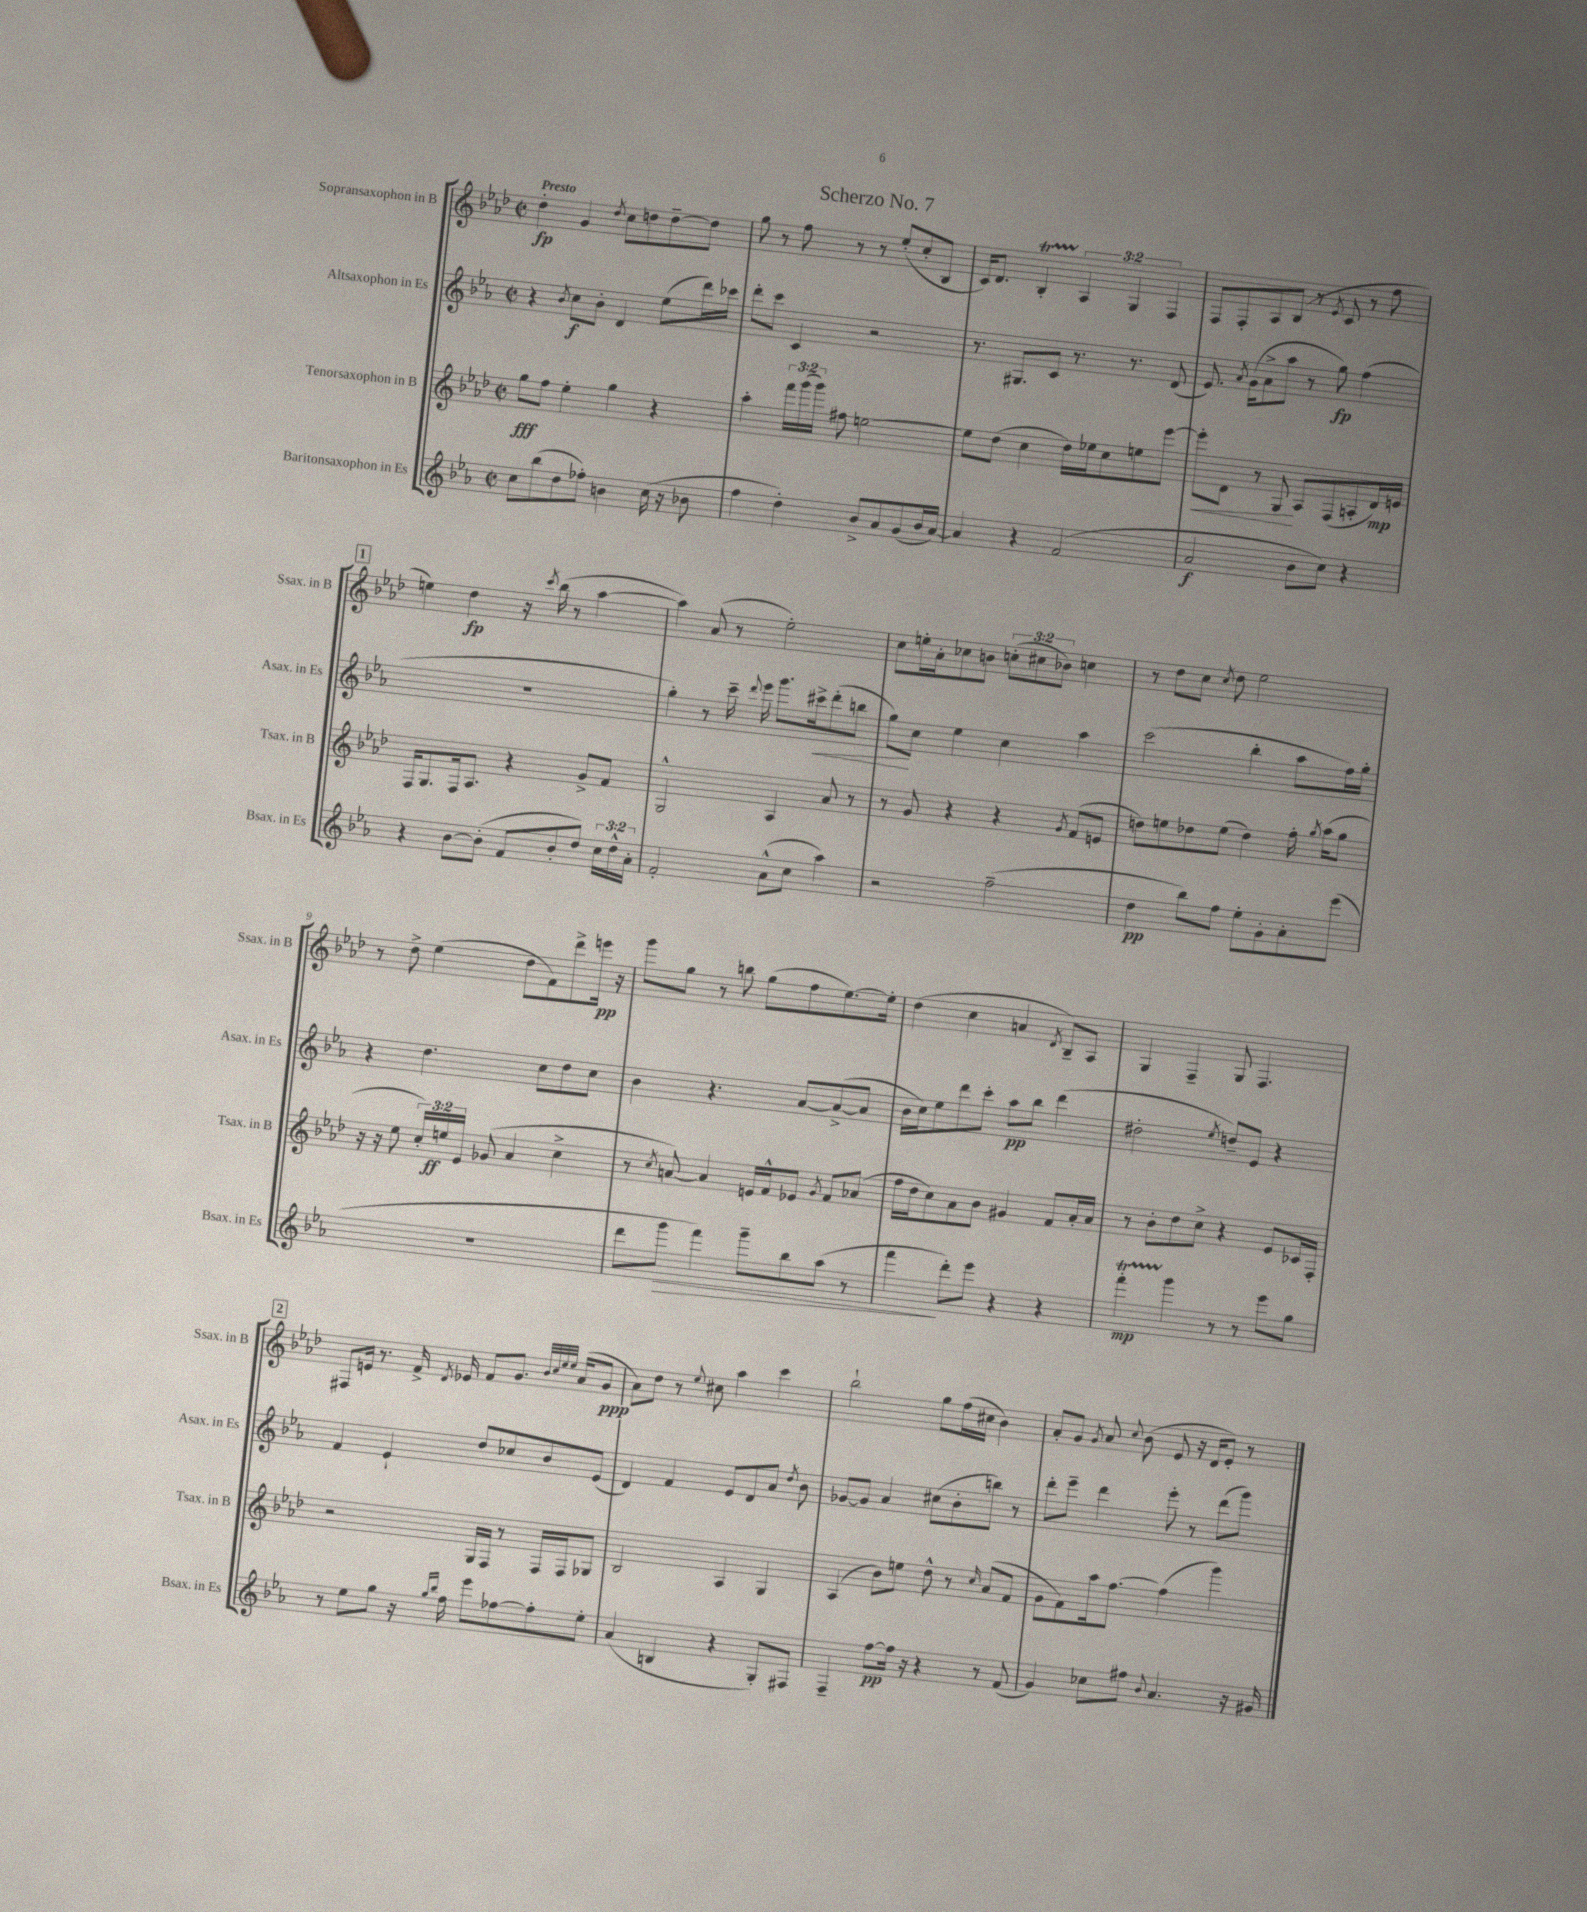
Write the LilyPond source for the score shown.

\header { title = "Scherzo No. 7" }
<<
\new StaffGroup <<
\new Staff = "s0" \with { instrumentName = "Sopransaxophon in B" shortInstrumentName = "Ssax. in B" } {
    \clef treble \key aes \major \defaultTimeSignature \time 2/2 \override Staff.TupletNumber.text = #tuplet-number::calc-fraction-text \tempo "Presto"
    \autoBeamOff des''4-.\fp g'4 \acciaccatura { des''8 } c''8[ d''8 d''8~-- d''8] |
    g''8 r8 f''8 r8 r8 ees''8[-.( c''8-. bes8] |
    c'16[) des'8.] bes4-.\startTrillSpan \tuplet 3/2 { aes4\stopTrillSpan g4 f4 } |
    f8[ f8-. aes8 bes8]( r8 \acciaccatura { ees'8 } c'8 r8 f''8 |
    \mark \markup { \box "1" } e''4) des''4\fp r16 \acciaccatura { c'''8 } bes''16( r8 aes''4~ |
    aes''4) aes'8( r8 ees''2-.) |
    c''8[ e''16-. aes'16-. ces''8 b'8] \tuplet 3/2 { c''8[-.( cis''8 bes'8]) } c''4 |
    r8 des''8[ c''8] \acciaccatura { c''8 } des''8 ees''2 |
    r8 des''8-> ees''4( des''8[ f'8) des'''8-> e'''16]\pp r16 |
    g'''8[ g''8] r8 b''8 g''8[( f''8 ees''8.~) ees''16]-. |
    des''4( c''4 a'4 \acciaccatura { des'8 } bes8[--) aes8] |
    g4 f4-- g8 f4. |
    \mark \markup { \box "2" } fis8[ e'16] r8. f'16-> \acciaccatura { des'8 } ees'16 f'8[ g'8.] \grace { bes'32[ c''32 ees''32 ees''32] } aes'16[( g'8]\ppp |
    aes'8[) des''8] r8 \appoggiatura { ees''8 } cis''8 aes''4 c'''4 |
    bes''2-! g''8[ f''16( cis''16] bes'4) |
    aes'8[-. g'8] \acciaccatura { g'8 } aes'8 \appoggiatura { c''8 } bes'8( ees'8 r16 des'16[ ees'8]-.) r8 \bar "|." |
}
\new Staff = "s1" \with { instrumentName = "Altsaxophon in Es" shortInstrumentName = "Asax. in Es" } {
    \clef treble \key ees \major \defaultTimeSignature \time 2/2
    \autoBeamOff r4 \acciaccatura { bes'8 } c''8[\f bes'8]-. d'4 ees''8[( d'''16) ces'''16] |
    d'''8[-. c'''8] c'4 r2 |
    r8. gis8.[ c'8] r8. r8. d'8( |
    ees'8.) \acciaccatura { aes'8 } g'16[( aes'8-> aes''8] r8 g''8\fp) f''4( |
    \mark \markup { \box "1" } R1 |
    g''4-.) r8 c'''16-- \appoggiatura { d'''8 } ees'''16 g'''8.[ cis'''16->\< d'''8-.( b''8] |
    g''8[\!) c''8] ees''4 c''4 aes''4 |
    c'''2( bes''4-. aes''8[ f''16) g''16]-. |
    r4 d''4. c''8[ d''8 c''8] |
    bes'4 r4. aes'8[~ aes'8~->( aes'8] |
    bes'16[ c''16) ees''8 d'''8 c'''8]-. aes''8[\pp bes''8] d'''4( |
    dis''2-. \acciaccatura { ees''8 } d''8[--) ees'8] r4 |
    \mark \markup { \box "2" } f'4 ees'4-! d''8[ ces''8 bes'8 ees'8]( |
    d'4) f'4 ees'8[ d'8 aes'8] \acciaccatura { d''8 } bes'8 |
    ges'8[~ ges'8] aes'4 cis''8[( bes'8-. b''8]) r8 |
    d'''8[-. ees'''8]-- d'''4 ees'''8-. r8 d'''8[( g'''8]) \bar "|." |
}
\new Staff = "s2" \with { instrumentName = "Tenorsaxophon in B" shortInstrumentName = "Tsax. in B" } {
    \clef treble \key aes \major \defaultTimeSignature \time 2/2 \override Staff.TupletNumber.text = #tuplet-number::calc-fraction-text
    \autoBeamOff g''8[\fff f''8] ees''4-. g''4 r4 |
    aes''4-. \tuplet 3/2 { f'''16[ g'''16( g'''16]) } fis''8 e''2~ |
    e''8[ des''8]( c''4 des''16[) ees''16 c''8 e''8 ees'''8]~ |
    ees'''8[-.\< des'8] r8 g8\! aes8[ f8( a8-. des'16\mp) e'16] |
    \mark \markup { \box "1" } f16[ g8. f16 aes8.] r4 g'8[-> f'8] |
    g2-^ aes4 aes'8 r8 |
    r8 g'8 r4 r4 \acciaccatura { g'8 } f'8[( e'8] |
    d''8[) e''8 des''8 e''8]( des''4) f''16-. \acciaccatura { g''8 } aes''16[( g''8] |
    r16 r16 ees''8 \tuplet 3/2 { c''16[-.) e''16\ff ees'16] } ges'8( aes'4 c''4-> |
    r8 \acciaccatura { c''8 } a'8~) a'4 e'16[ f'16-^ ees'8] \acciaccatura { g'8 } f'8[ aes'8]( |
    f''16[ des''16 c''8) aes'8 bes'8] gis'4 f'8[ aes'16-. aes'16] |
    r8 bes'8[-. des''8 c''8]-> r4 ees'8[ ces'16 f16]-. |
    \mark \markup { \box "2" } r2 g16[ f16] r8 f16[ f16 ges8] |
    bes2 aes4 g4 |
    aes4( bes'8[) e''8] des''8-^ r8 \grace { c''16 } aes'8[( f'8] |
    g'8[ f'8) aes''16 f''8.]~ f''4( g'''4) \bar "|." |
}
\new Staff = "s3" \with { instrumentName = "Baritonsaxophon in Es" shortInstrumentName = "Bsax. in Es" } {
    \clef treble \key ees \major \defaultTimeSignature \time 2/2 \override Staff.TupletNumber.text = #tuplet-number::calc-fraction-text
    \autoBeamOff c''8[ bes''8( d''8 fes''8]-.) b'4 c''16( r16 bes'8 |
    f''4 d''4-.) bes'8[-> aes'8 g'8( bes'16 aes'16]~) |
    aes'4 r4 f'2( |
    aes'2\f bes'8[ c''8]) r4 |
    \mark \markup { \box "1" } r4 bes'8[~ bes'8]-.( f'8[ bes'8-. d''8]) \tuplet 3/2 { c''16[ d''16-^ aes'16]-. } |
    f'2-. aes'8[-^( c''8] aes''4) |
    r2 f''2--( |
    d''4\pp bes''8[) f''8] ees''8[-. g'8-. aes'8-. ees'''8]( |
    R1 |
    d'''8[ g'''8]\> f'''4) g'''8[-- bes''8 aes''8]( r8 |
    f'''4\! d'''8[-.) ees'''8] r4 r4 |
    f'''4-.\startTrillSpan\mp g'''4\stopTrillSpan r8 r8 ees'''8[ g''8] |
    \mark \markup { \box "2" } r8 ees''8[ g''8] r16 \grace { g''16[ bes''16] } f''16 ees'''8[ fes''8~ fes''8-. ees''8]-. |
    aes'4( b4 r4 g8[-.) fis8] |
    f4-- f''8[~\pp f''16] r16 r4 r8 f'8( |
    g'4) ces''8[ fis''8] \appoggiatura { bes'8 } aes'4. r16 gis'16 \bar "|." |
}
>>
>>
